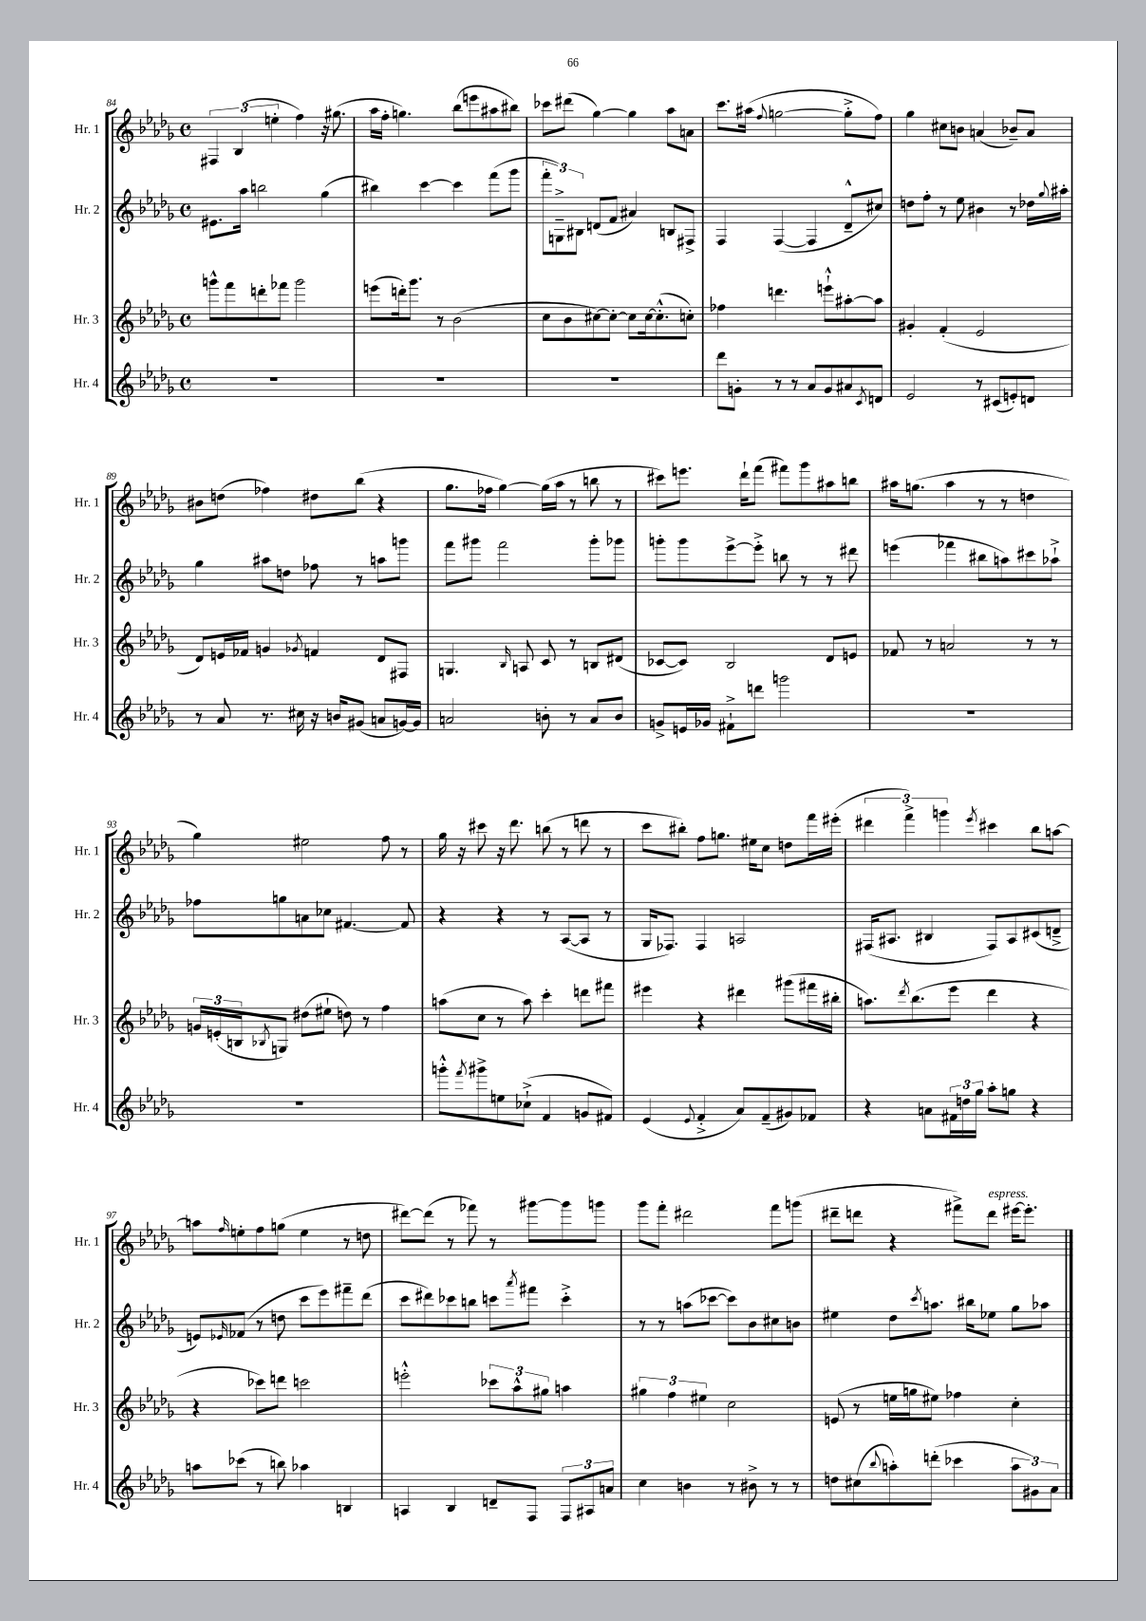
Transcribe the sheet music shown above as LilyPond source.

<<
\new StaffGroup <<
\new Staff = "s0" \with { instrumentName = "Hr. 1" shortInstrumentName = "Hr. 1" } {
    \clef treble \key des \major \defaultTimeSignature \time 4/4
    \tuplet 3/2 { fis4 bes4( e''4-. } f''4) r16 gis''8.( |
    aes''16 f''16-. g''4.) bes''8( e'''8 ais''8 bis''8) |
    ces'''8 dis'''8( ges''4~) ges''4 aes''8 a'8 |
    c'''8. ais''16( \appoggiatura { f''8 } g''2~ g''8-.-> f''8) |
    ges''4 cis''8 b'8 a'4( bes'8--) a'8 |
    bis'8 d''8( fes''4) dis''8 bes''8( r4 |
    ges''8. fes''16 ges''4~) ges''16( aes''16 r8 b''8 r8 |
    cis'''8) e'''8. des'''16-! f'''8( fis'''8) ges'''8 ais''8 b''8 |
    ais''16 g''8.( ais''4 r8 r8 d''4 |
    ges''4) eis''2 f''8 r8 |
    ges''16 r16 cis'''8 r16 des'''8. b''8( r8 d'''8 r8 |
    c'''8 bis''8-.) f''8 g''8. eis''16 c''8 d''8 f'''16 eis'''16-.( |
    \tuplet 3/2 { dis'''4 f'''4->) g'''4 } \acciaccatura { ees'''8 } cis'''4 bes''8 a''8~ |
    a''8 \grace { f''16 } e''8-. f''8 g''8( e''4 r8 d''8 |
    dis'''8~) dis'''8( r8 fes'''8) r8 gis'''8~ gis'''8 g'''8 |
    ges'''8 f'''8-. dis'''2 f'''8 g'''8( |
    dis'''8-- d'''8 r4 fis'''8->) d'''8^\markup { \italic "espress." } eis'''16~ eis'''8.-. \bar "|." |
}
\new Staff = "s1" \with { instrumentName = "Hr. 2" shortInstrumentName = "Hr. 2" } {
    \clef treble \key des \major \defaultTimeSignature \time 4/4
    eis'8. aes''16 b''2 ges''4( |
    bis''4) c'''4~ c'''4 f'''8( ges'''8 |
    \tuplet 3/2 { f'''8-. g8--->) bis8 } d'8( f'8 ais'4) b8 fis8-> |
    f4 f4~( f4 des'8---^ cis''8) |
    d''8 f''8-. r8 ees''8 bis'4 r8 des''16 \appoggiatura { ges''8 } ais''16-. |
    ges''4 ais''8 d''8 fes''8 r8 a''8 g'''8 |
    f'''8 gis'''8 f'''2 gis'''8-. ges'''8 |
    g'''8-. g'''8 ees'''8~-> ees'''8-.-> b''8 r8 r8 dis'''8 |
    e'''4( fes'''4 bis''8 a''8) cis'''8 aes''8-!-> |
    fes''8 g''8 a'8 ces''8 fis'4.~ fis'8 |
    r4 r4 r8 aes8~( aes8 r8 |
    ges16 fes8.) fes4 a2 |
    fis16( ais8. bis4 fis8) ais8 cis'8( d'8---> |
    e'8) \grace { ees'16 } fes'8( r8 d''8 c'''8 ees'''8) fis'''8-- des'''8( |
    c'''8 dis'''8) ces'''8 b''8 c'''8 \acciaccatura { aes'''8 } fis'''8 c'''4-.-> |
    r8 r8 a''8( ces'''8~ ces'''8) bes'8 cis''8 b'8 |
    eis''4 des''8 \acciaccatura { c'''8 } a''8. bis''16 ees''8 ges''8 aes''8 \bar "|." |
}
\new Staff = "s2" \with { instrumentName = "Hr. 3" shortInstrumentName = "Hr. 3" } {
    \clef treble \key des \major \defaultTimeSignature \time 4/4
    g'''8-^ f'''8 d'''8-. fes'''8 g'''2 |
    e'''8( d'''16-.) ges'''8. r8 bes'2( |
    c''8 bes'8 cis''8~) cis''8~-. cis''8 cis''16~ cis''8.-.-^( c''8-.) |
    fes''4 d'''4. e'''8-!-^ ais''8~-. ais''8 |
    gis'4-. f'4-.( ees'2 |
    des'8) e'16 fes'16 g'4 \acciaccatura { ges'8 } f'4 des'8 fis8 |
    g4. \grace { bes16 } a8 c'8 r8 b8 dis'8( |
    ces'8~ ces'8) bes2 des'8 e'8 |
    fes'8 r8 a'2 r8 r8 |
    \tuplet 3/2 { g'16 e'16-.( b16 } \acciaccatura { bes8 } g8) dis''8( eis''8-! d''8) r8 f''4 |
    a''8( c''8 r8 a''8) c'''4-. d'''8 fis'''8 |
    eis'''4 r4 dis'''4 gis'''8( fis'''16 bis''16-. |
    a''8.) \acciaccatura { des'''8 } bes''8.( ees'''8 des'''4 r4 |
    r4 ces'''8) d'''8 c'''2 |
    e'''2-.-^ \tuplet 3/2 { ces'''8 aes''8-^ gis''8 } a''4 |
    \tuplet 3/2 { gis''4 f''4 eis''4 } c''2 |
    e'8( r8 e''16 g''16 eis''8) fes''4 c''4-. \bar "|." |
}
\new Staff = "s3" \with { instrumentName = "Hr. 4" shortInstrumentName = "Hr. 4" } {
    \clef treble \key des \major \defaultTimeSignature \time 4/4
    R1 |
    R1 |
    R1 |
    des'''8 g'8-. r8 r8 aes'8 g'8 ais'8 \acciaccatura { c'8 } d'8 |
    ees'2 r8 cis'8( e'8-.) d'8 |
    r8 aes'8 r8. cis''16 r16 b'16 gis'8( a'8 g'16~) g'16 |
    a'2 b'8-. r8 a'8 b'8 |
    g'8-> e'16 ges'16 fis'8-!-> d'''8 g'''2 |
    R1 |
    R1 |
    g'''8-.-^ \acciaccatura { f'''8 } gis'''8-> e''8 ces''8-!->( f'4 g'8 fis'8) |
    ees'4( \appoggiatura { ees'8 } f'4-.-> aes'8) f'8--( gis'8) fes'8 |
    r4 a'8 \tuplet 3/2 { fis'16 d''16 ges''16 } aes''8-. g''8 r4 |
    a''8 ces'''8( r8 b''8) aes''4 b4 |
    a4 bes4 d'8-- f8 \tuplet 3/2 { f8 ais8 a'8 } |
    c''4 b'4 r8 bis'8-> r8 r8 |
    d''8 cis''8( \appoggiatura { bes''8 } a''8-.) d'''8-.( ces'''4 \tuplet 3/2 { a''8 gis'8) aes'8 } \bar "|." |
}
>>
>>
\layout { \context { \Score currentBarNumber = #84 } }
